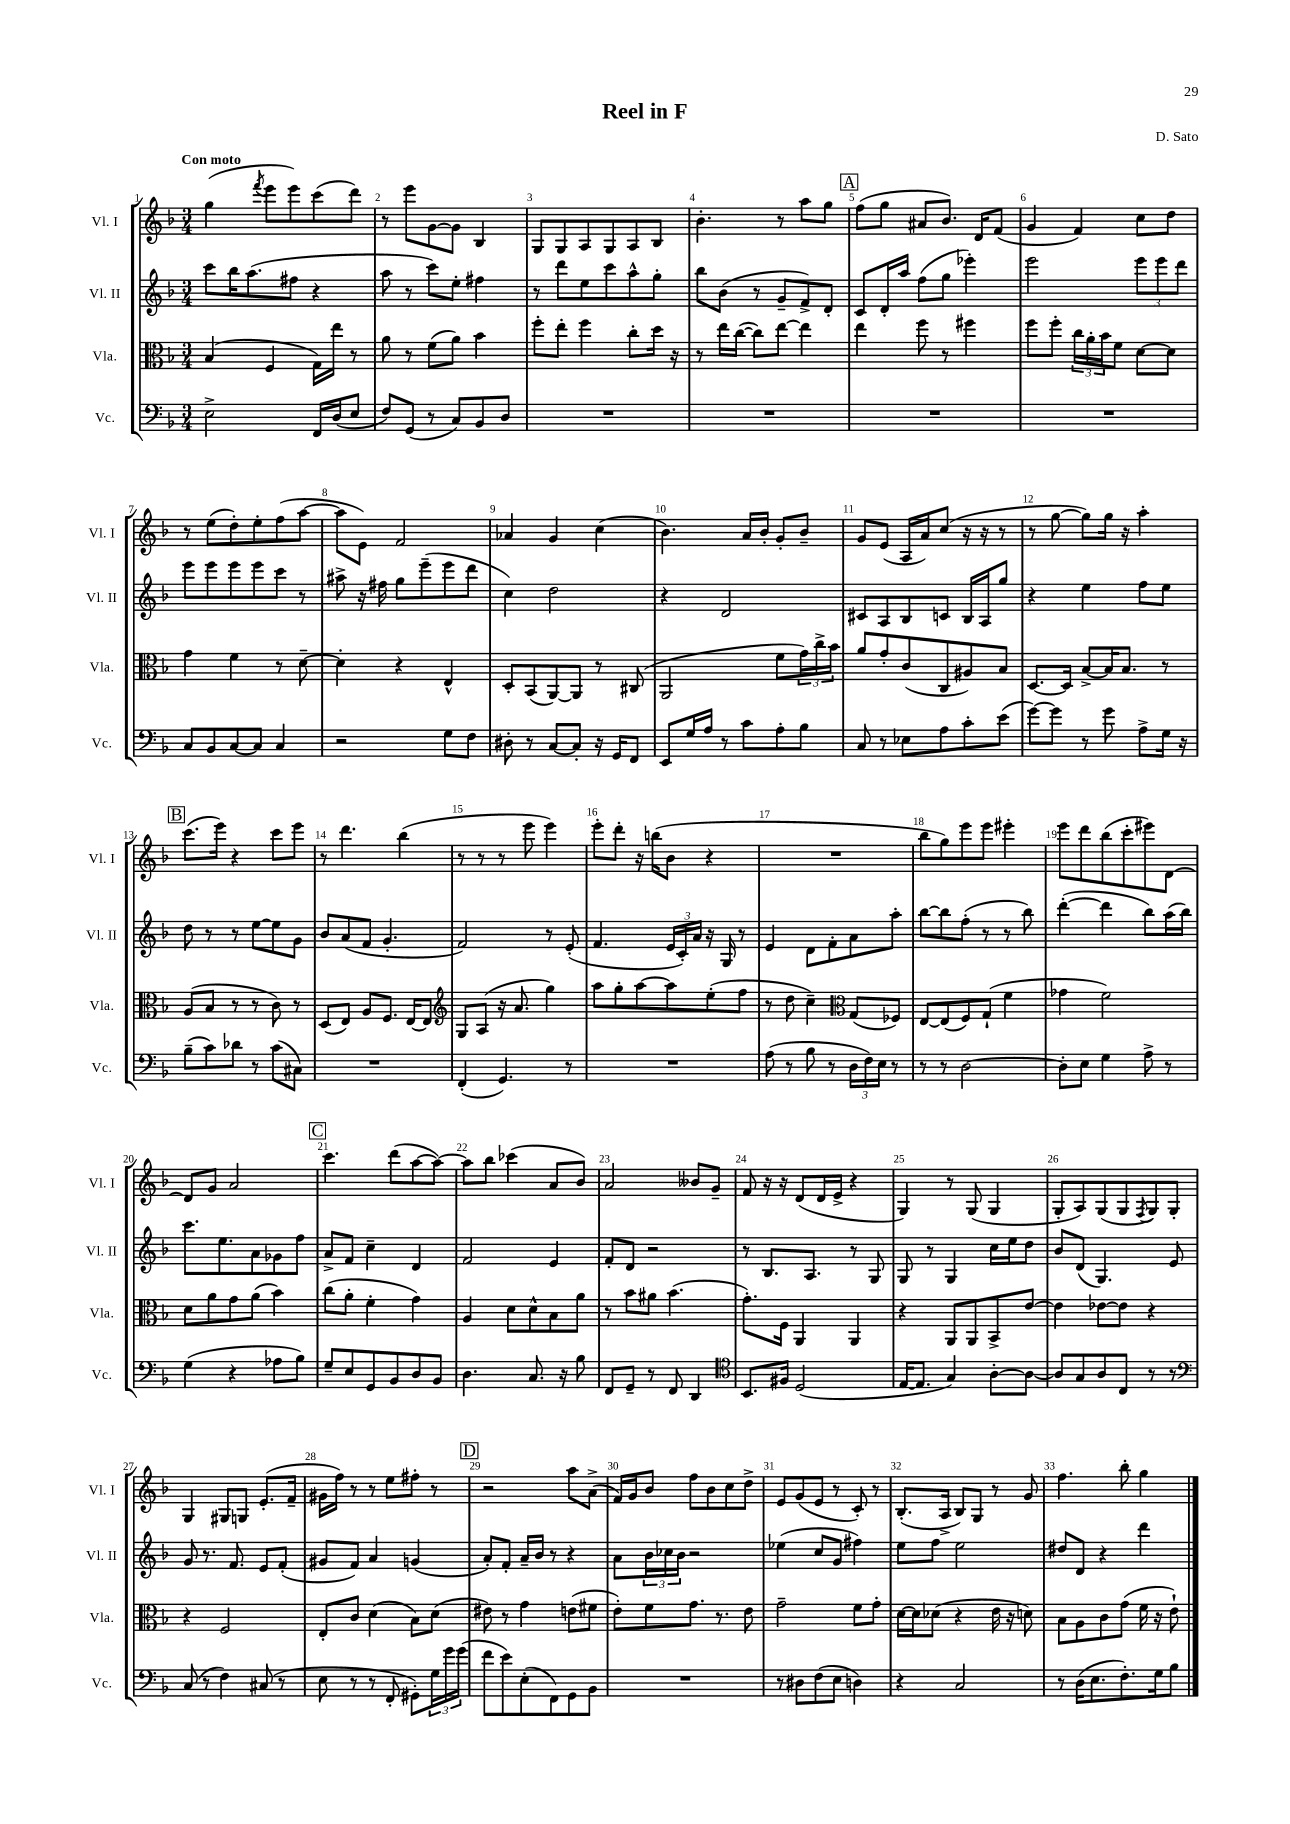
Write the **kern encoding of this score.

**kern	**kern	**kern	**kern
*staff4	*staff3	*staff2	*staff1
*clefF4	*clefC3	*clefG2	*clefG2
*k[b-]	*k[b-]	*k[b-]	*k[b-]
*M3/4	*M3/4	*M3/4	*M3/4
2E^	(4B-	8ccc	(4gg
.	.	16bb-	.
.	.	(8.aa	.
.	.	.	8qfff
.	4F	.	8eee
.	.	8ff#	8eee)
16FF	16G)	4r	(8ccc
(16D	16ee	.	.
8E	8r	.	8ddd)
=	=	=	=
8F)	8a	8aa	8r
(8GG	8r	8r	8eee
8r	(8f	8ccc)	[8g
8C)	8a)	8ee'	8g]
8BB-	4b-	4ff#	4B-
8D	.	.	.
=	=	=	=
2.r	8ff'	8r	8G
.	8ee'	8ddd	8G
.	4ff	8ee	8A
.	.	8ccc	8G
.	8cc'	8aa^^	8A
.	16dd	8gg'	8B-
.	16r	.	.
=	=	=	=
2.r	8r	8bb-	4.b-'
.	16ee	(8b-	.
.	([16cc	.	.
.	8cc])	8r	.
.	[8ee	8g~	8r
.	4ee]	8f^)	8aa
.	.	8d'	8gg
=	=	=	=
2.r	4ee	8c	(8ff
.	.	16d'	8gg
.	.	16aa	.
.	8ff	(8ff	8a#
.	8r	8gg	8.b-)
.	4ff#	4eee-')	.
.	.	.	16d
.	.	.	(8f
=	=	=	=
2.r	8ff	2eee	4g
.	8ff'	.	.
.	24cc	.	4f)
.	24a'	.	.
.	24b-	.	.
.	8f	.	.
.	[8d	12eee	8cc
.	.	12eee	.
.	8d]	.	8dd
.	.	12ddd	.
=	=	=	=
8C	4g	8eee	8r
8BB-	.	8eee	(8ee
[8C	4f	8eee	8dd')
8C]	.	8eee	8ee'
4C	8r	8ccc	(8ff
.	[8d~	8r	[8aa
=	=	=	=
2r	4d']	8aa#^	8aa]
.	.	16r	8e)
.	.	16ff#	.
.	4r	8gg	2f
.	.	(8eee~	.
8G	4E^^	8eee	.
8F	.	8ddd	.
=	=	=	=
8D#'	8D'	4cc)	4a-
8r	(8BB-	.	.
[8C	[8AA)	2dd	4g
8C']	8AA]	.	.
16r	8r	.	(4cc
16GG	.	.	.
8FF	(8C#	.	.
=	=	=	=
8EE	2AA	4r	4.b-)
16G	.	.	.
16A	.	.	.
8r	.	2d	.
8c	.	.	16a
.	.	.	16b-'
8A'	8f	.	8g'
8B-	24g)	.	8b-~
.	24cc^	.	.
.	24b-	.	.
=	=	=	=
8C	8a	8c#	8g
8r	8g'	8A	(8e
8E-	(8c	8B-	16A
.	.	.	16a)
8A	8C	8c	(8cc
8c'	8A#)	16B-	16r
.	.	16A	16r
(8e	8B-	8gg	8r
=	=	=	=
[8g)	[8.D	4r	8r
8g]	.	.	[8gg
.	16D]	.	.
8r	[8B-^	4ee	8gg])
8g	16B-]	.	16gg
.	8.B-	.	16r
8A^	.	8ff	4aa'
16G	8r	8ee	.
16r	.	.	.
=	=	=	=
(8B-~	(8A	8dd	(8.ccc
8c)	8B-	8r	.
.	.	.	16eee)
8d-	8r	8r	4r
8r	8r	[8ee	.
(8c	8c)	8ee]	8ccc
8C#)	8r	8g	8eee
=	=	=	=
2.r	(8D	8b-	8r
.	8E)	(8a	4.ddd
.	8A	8f	.
.	8.F	4.g'	.
.	.	.	(4bb-
.	[16E	.	.
.	8E]	.	.
=	=	=	=
*	*clefG2	*	*
(4FF'	8G	2f)	8r
.	(8A	.	8r
4.GG)	16r	.	8r
.	8.a	.	.
.	.	.	8eee
.	4gg)	8r	4eee)
8r	.	(8e'	.
=	=	=	=
2.r	8aa	4.f	8eee'
.	8gg'	.	8ddd'
.	[8aa	.	16r
.	.	.	(16bb
.	8aa]	24e	8b-
.	.	24c')	.
.	.	24a	.
.	(8ee'	16r	4r
.	.	16G	.
.	8ff	8r	.
=	=	=	=
(8A	8r	4e	2.r
8r	8dd	.	.
8B-	4cc~)	8d	.
8r	.	8f'	.
*	*clefC3	*	*
24D	(8G	8a	.
24F)	.	.	.
24E	.	.	.
8r	8F-)	8aa'	.
=	=	=	=
8r	[8E	[8bb-	8bb-
8r	(8E]	8bb-]	8gg)
[2D	8F)	(8ff'	8eee
.	(8G`	8r	8eee
.	4f	8r	4eee#'
.	.	8bb-)	.
=	=	=	=
8D']	4g-	([4ddd'	8eee
8E	.	.	8ddd
4G	2f)	4ddd]	(8bb-
.	.	.	8ccc'
8A^	.	8bb-)	8eee#)
8r	.	(16aa	[8d
.	.	16bb-)	.
=	=	=	=
(4G	8d	8.ccc	8d]
.	8a	.	8g
.	.	8.ee	.
4r	8g	.	2a
.	(8a	8a	.
8A-	4b-)	8g-	.
8B-)	.	8ff	.
=	=	=	=
8G~	(8cc	8a^	4.ccc
8E	8a'	8f	.
8GG	4f'	4cc~	.
8BB-	.	.	(8ddd
8D	4g)	4d	[8aa
8BB-	.	.	8aa_)
=	=	=	=
4.D	4A	2f	8aa]
.	.	.	8bb-
.	8d	.	(4ccc-
8.C	8d^^	.	.
.	8B-	4e	8a
16r	.	.	.
8B-	8a	.	8b-)
=	=	=	=
8FF	8r	8f'	2a
8GG~	8b-	8d	.
8r	8a#	2r	.
8FF	(4.b-	.	.
4DD	.	.	8b--
.	.	.	8g~
=	=	=	=
*clefC4	*	*	*
8.BB-	8.g')	8r	8f
.	.	8.B-	16r
16F#	16F	.	16r
(2D	4AA	.	(8d
.	.	8.A	.
.	.	.	16d
.	.	.	16e^
.	4AA	8r	4r
.	.	8G	.
=	=	=	=
[16E	4r	8G	4G)
8.E]	.	.	.
.	.	8r	.
4G)	8AA	4G	8r
.	8AA	.	(8G
[8A'	8BB-^	16cc	4G
.	.	16ee	.
8A_	[8e	8dd	.
=	=	=	=
8A]	4e]	8b-	8G'
8G	.	(8d	8A)
8A	[8e-	4.G)	(8G
8C	8e-]	.	8G
.	.	.	8qF
8r	4r	.	8G)
8r	.	8e	8G'
=	=	=	=
*clefF4	*	*	*
(8C	4r	8g	4G
8r	.	8.r	.
4F)	2F	.	8G#
.	.	8.f	.
.	.	.	8G
(8C#	.	8e	(8.e'
8r	.	(8f'	.
.	.	.	16f~
=	=	=	=
8E	8E'	8g#	16g#
.	.	.	16ff)
8r	8c	8f)	8r
8r	(4d	4a	8r
8FF'	.	.	8ee
8GG#')	8B-)	(4g	8ff#'
24G	(8d	.	8r
24g	.	.	.
(24g	.	.	.
=	=	=	=
8f	8e#)	8a')	2r
8e)	8r	8f'	.
(8E'	4g	16a~	.
.	.	16b-	.
8FF)	.	8r	.
8GG	(8e	4r	8aa
8BB-	8f#	.	(8a^
=	=	=	=
2.r	8e')	8a	16f)
.	.	.	16g
.	8f	24b-	8b-
.	.	24cc-	.
.	.	24b-	.
.	8.g	2r	8ff
.	.	.	8b-
.	8.r	.	.
.	.	.	8cc
.	8e	.	8dd^
=	=	=	=
8r	2g~	(4ee-	8e
8D#	.	.	(8g
(8F	.	8cc	8e
8E	.	8g	8r
4D)	8f	4ff#)	8c')
.	8g'	.	8r
=	=	=	=
4r	[16d	8ee	(8.B-'
.	16d]	.	.
.	(8d-	8ff	.
.	.	.	16A^
2C	4r	2ee	8B-)
.	.	.	8G
.	16e	.	8r
.	16r	.	.
.	8d)	.	8g
=	=	=	=
8r	8B-	8dd#	4.ff
(16D	8A	8d	.
8.E	.	.	.
.	8c	4r	.
8.F')	(8g	.	8bb-'
.	16f	4ddd	4gg
16G	16r	.	.
8B-	8e`)	.	.
==	==	==	==
*-	*-	*-	*-
